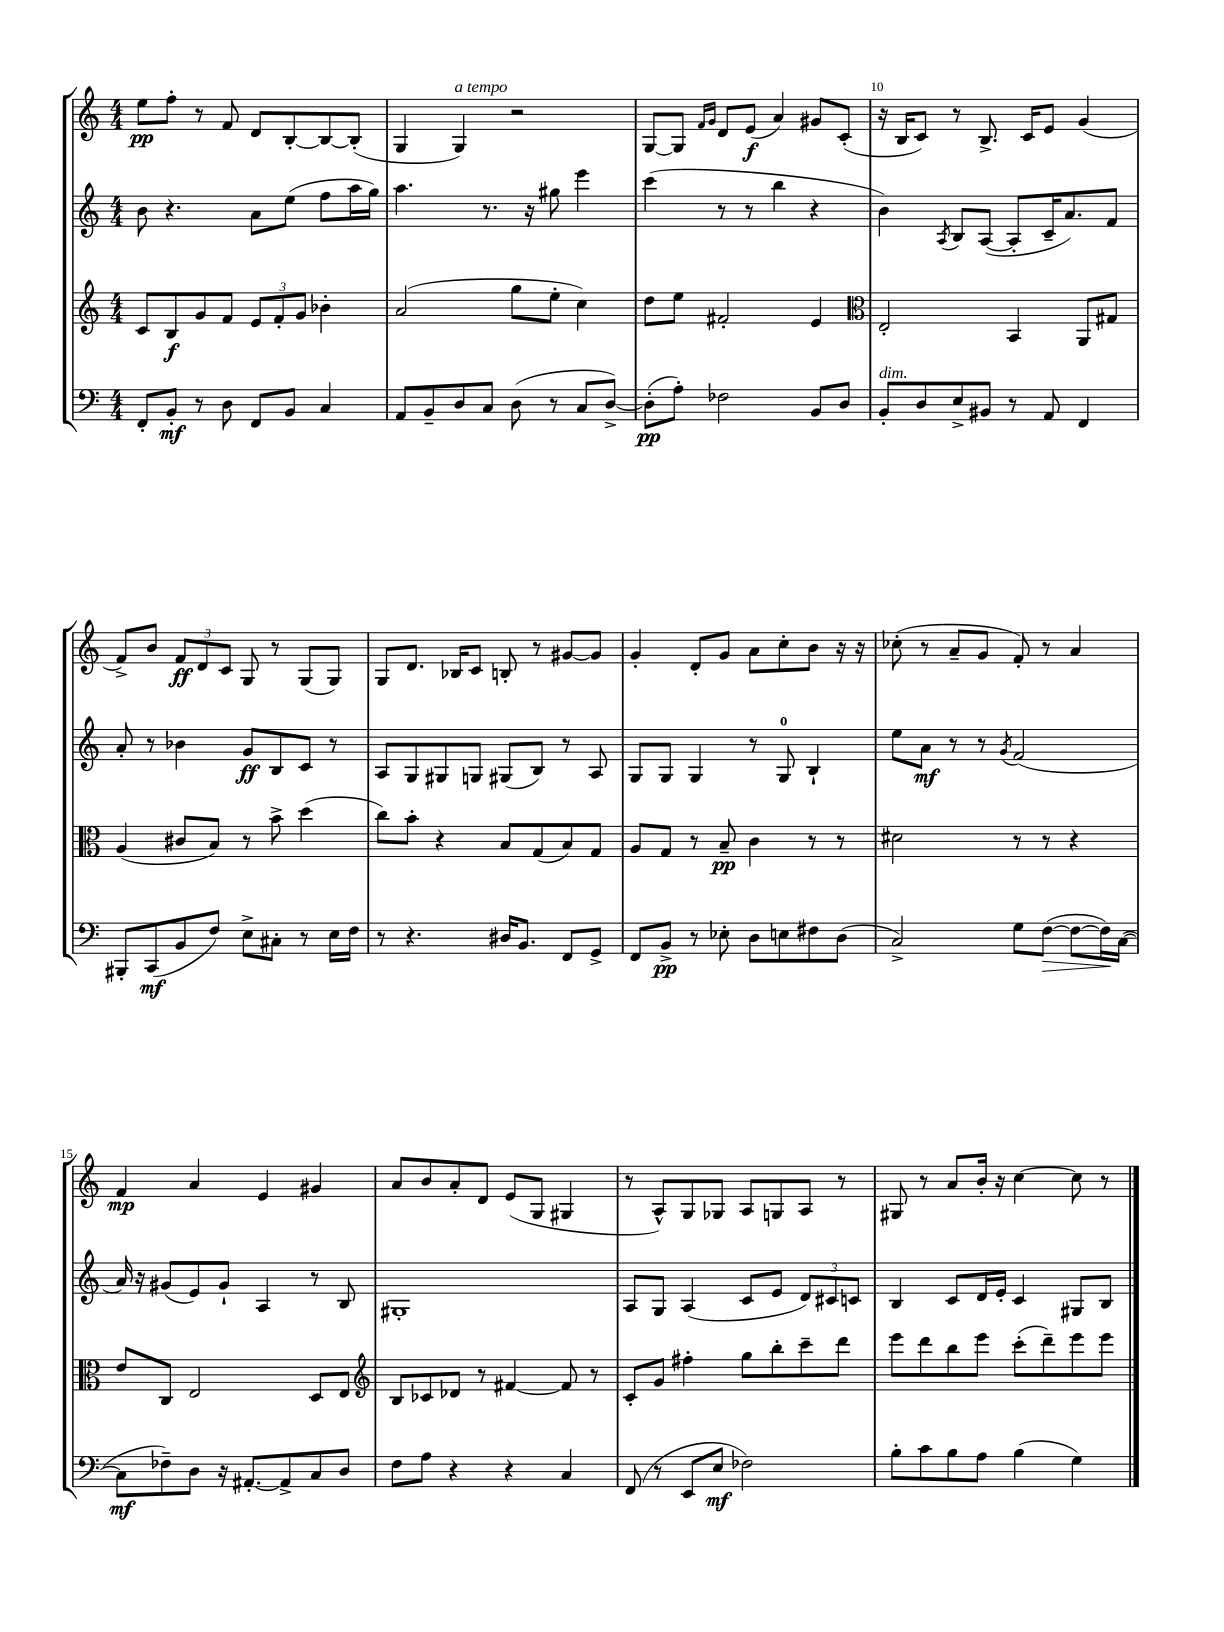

**kern	**kern	**kern	**kern
*staff4	*staff3	*staff2	*staff1
*clefF4	*clefG2	*clefG2	*clefG2
*k[]	*k[]	*k[]	*k[]
*M4/4	*M4/4	*M4/4	*M4/4
8FF'	8c	8b	8ee
8BB'	8B	4.r	8ff'
8r	8g	.	8r
8D	8f	.	8f
8FF	12e	8a	8d
.	12f'	.	.
8BB	.	(8ee	[8B'
.	12g	.	.
4C	4b-'	8ff	8B_
.	.	16aa	(8B']
.	.	16gg)	.
=	=	=	=
8AA	(2a	4.aa	4G
8BB~	.	.	.
8D	.	.	4G)
8C	.	8.r	.
(8D	8gg	.	2r
.	.	16r	.
8r	8ee'	8gg#	.
8C	4cc)	4eee	.
[8D^)	.	.	.
=	=	=	=
(8D']	8dd	(4ccc	[8G
8A')	8ee	.	8G]
.	.	.	16qqf
.	.	.	16qqg
2F-	2f#'	8r	8d
.	.	8r	(8e
.	.	4bb	4a)
8BB	4e	4r	8g#
8D	.	.	(8c'
=	=	=	=
*	*clefC3	*	*
8BB'	2E'	4b)	16r
.	.	.	16B
8D	.	.	8c)
.	.	8qA	.
8E^	.	8B	8r
8BB#	.	([8A	8.B^
8r	4BB	8A']	.
.	.	.	16c
8AA	.	16c~	8e
.	.	8.a)	.
4FF	8AA	.	(4g
.	8G#	8f	.
=	=	=	=
8BBB#'	(4A	8a'	8f^)
(8CC	.	8r	8b
8BB	8c#	4b-	12f
.	.	.	12d
8F)	8B)	.	.
.	.	.	12c
8E^	8r	8g	8G
8C#'	8b^	8B	8r
8r	(4dd	8c	(8G
16E	.	8r	8G)
16F	.	.	.
=	=	=	=
8r	8cc)	8A	8G
4.r	8b'	8G	8.d
.	4r	8G#	.
.	.	.	16B-
.	.	8G	8c
16D#	8B	(8G#	8B'
8.BB	.	.	.
.	(8G	8B)	8r
8FF	8B)	8r	[8g#
8GG^	8G	8A	8g#]
=	=	=	=
8FF	8A	8G	4g'
8BB^	8G	8G	.
8r	8r	4G	8d'
8E-'	8B~	.	8g
8D	4c	8r	8a
8E	.	8G	8cc'
8F#	8r	4B`	8b
(8D	8r	.	16r
.	.	.	16r
=	=	=	=
2C^)	2d#	8ee	(8cc-'
.	.	8a	8r
.	.	8r	8a~
.	.	8r	8g
.	.	8qg	.
8G	8r	(2f	8f')
([8F	8r	.	8r
8F_	4r	.	4a
16F])	.	.	.
([16C	.	.	.
=	=	=	=
8C]	8e	16a)	4f
.	.	16r	.
8F-~)	8C	(8g#	.
8D	2E	8e)	4a
16r	.	8g#`	.
[8.AA#'	.	.	.
.	.	4A	4e
8AA#^]	.	.	.
8C	8D	8r	4g#
8D	8E	8B	.
=	=	=	=
*	*clefG2	*	*
8F	8B	1G#'	8a
8A	8c-	.	8b
4r	8d-	.	8a'
.	8r	.	8d
4r	[4f#	.	(8e
.	.	.	8G
4C	8f#]	.	4G#
.	8r	.	.
=	=	=	=
(8FF	8c'	8A	8r
8r	8g	8G	8A^^)
8EE	4ff#'	(4A	8G
8E	.	.	8G-
2F-)	8gg	8c	8A
.	8bb'	8e	8G
.	8ccc~	12d)	8A
.	.	12c#	.
.	8ddd	.	8r
.	.	12c	.
=	=	=	=
8B'	8eee	4B	8G#
8c	8ddd	.	8r
8B	8bb	8c	8a
8A	8eee	16d	16b'
.	.	16e'	16r
(4B	(8ccc'	4c	[4cc
.	8ddd~)	.	.
4G)	8eee	8G#	8cc]
.	8eee	8B	8r
==	==	==	==
*-	*-	*-	*-
